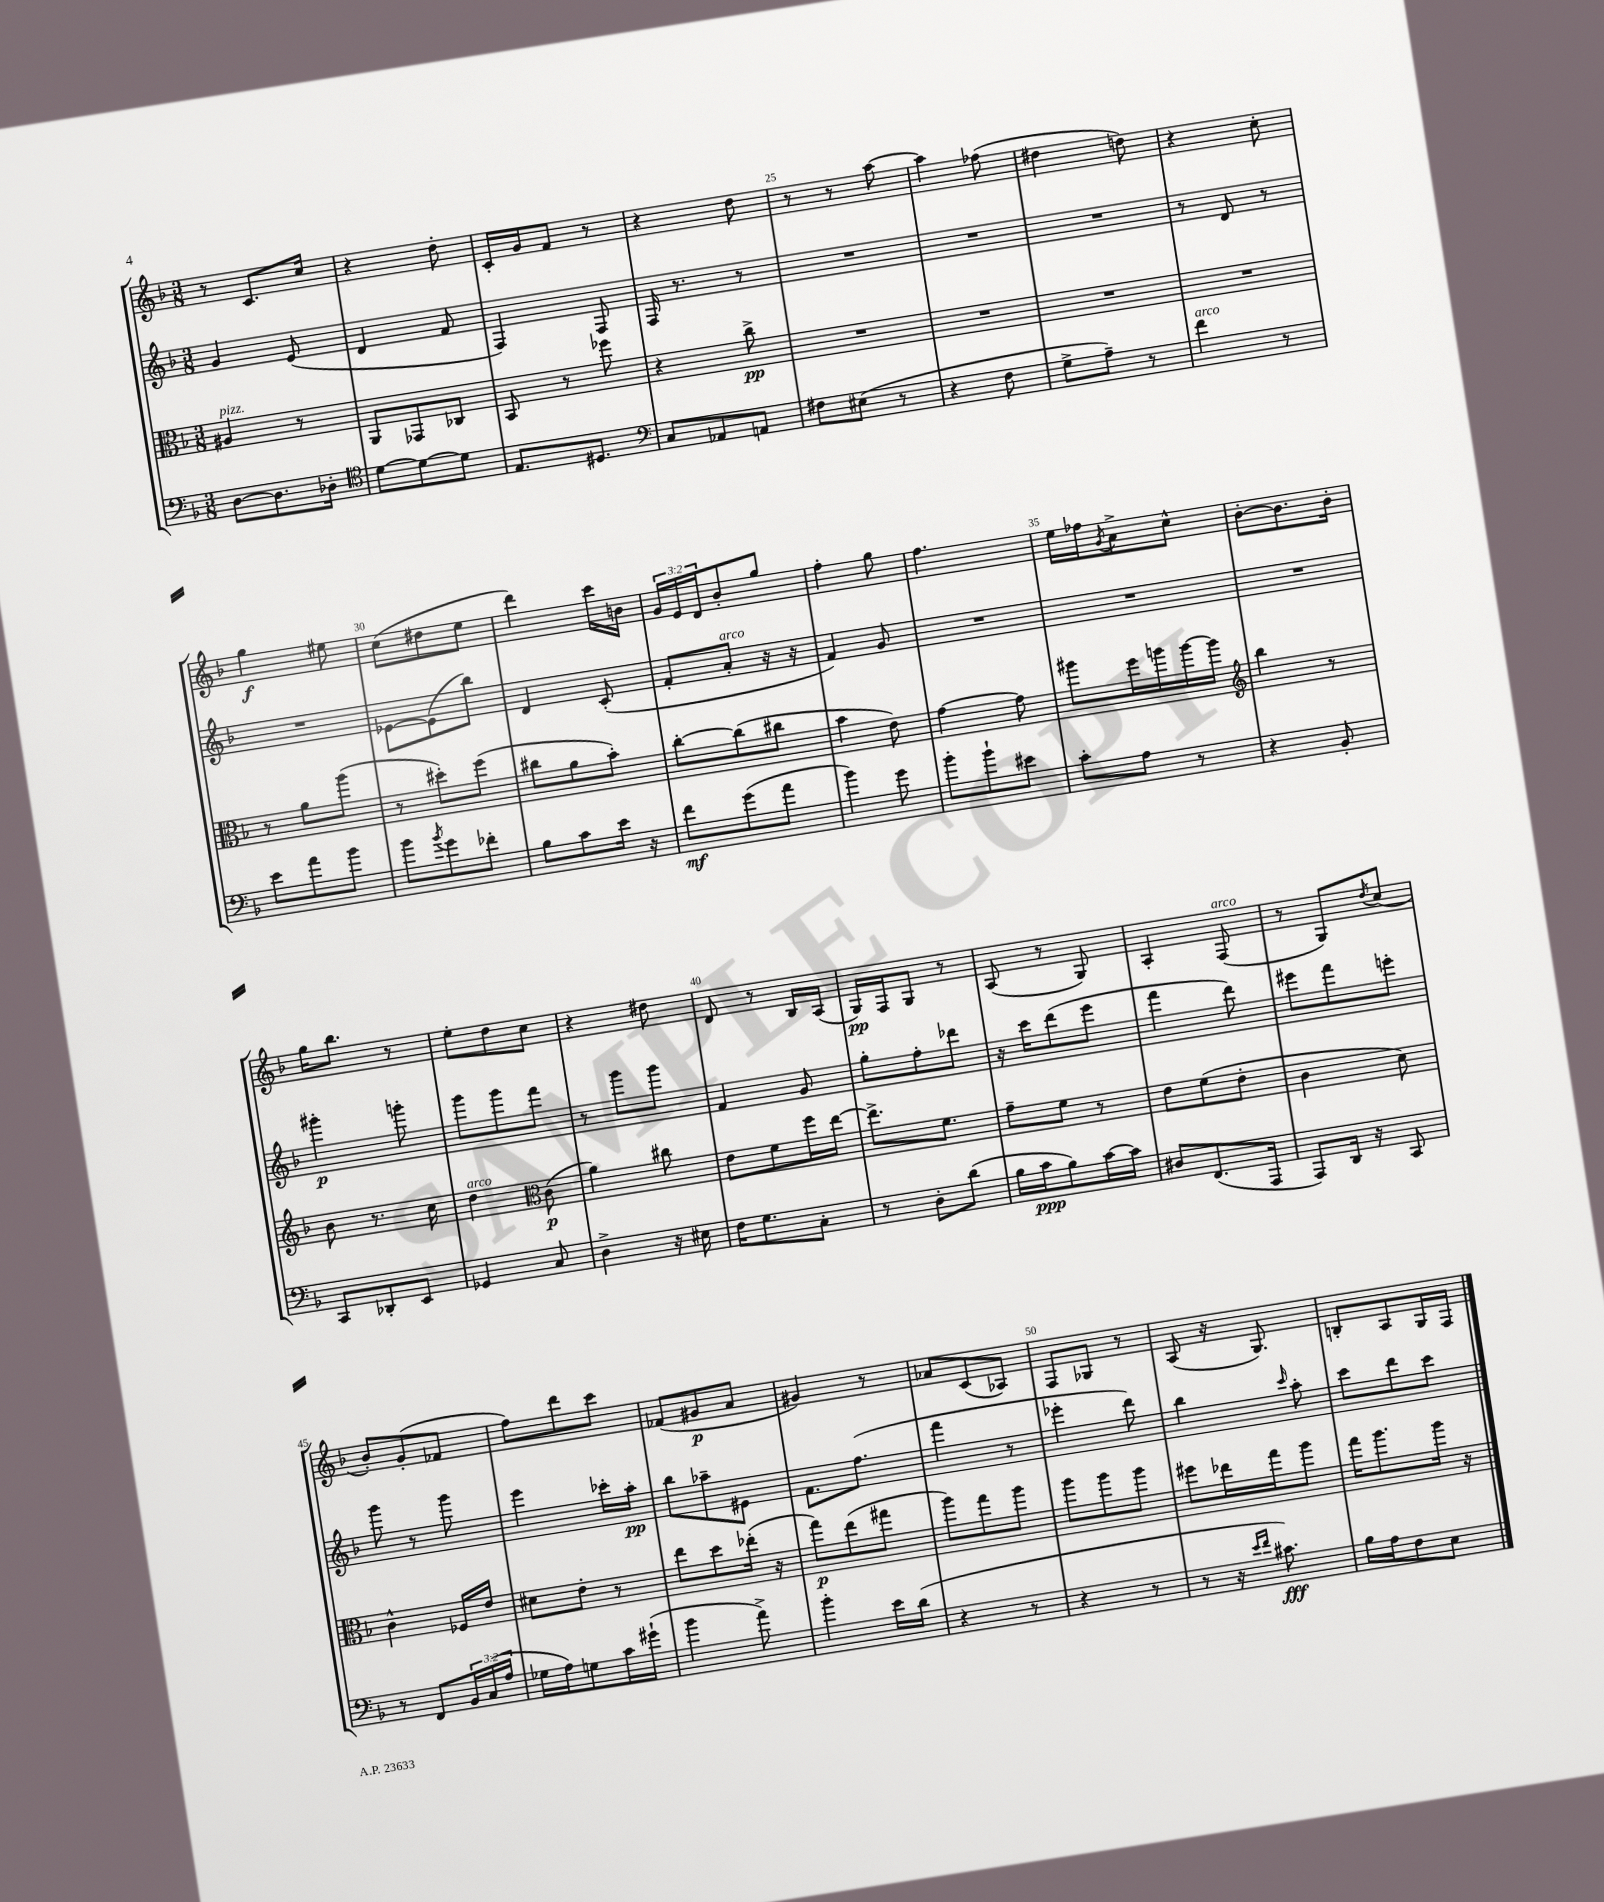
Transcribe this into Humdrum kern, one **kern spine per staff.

**kern	**kern	**kern	**kern
*staff4	*staff3	*staff2	*staff1
*clefF4	*clefC3	*clefG2	*clefG2
*k[b-]	*k[b-]	*k[b-]	*k[b-]
*M3/8	*M3/8	*M3/8	*M3/8
[8D\L	4A#/	4g/	8r
8.D\]	.	.	8.c/L
.	8r	(8e/	.
16D-'\Jk	.	.	16cc/Jk
=	=	=	=
*clefC4	*	*	*
[8d\L	8AA/L	4d/	4r
8d\_	8GG-/	.	.
8d\]J	8C-/J	8f/	8dd'\
=	=	=	=
8.E/L	8BB-/	4F/)	16c'/LL
.	.	.	16g/J
.	8r	.	8f/J
8.D#/J	.	.	.
.	8ff-\	8F/	8r
=	=	=	=
*clefF4	*	*	*
8C/L	4r	16F/	4r
.	.	8.r	.
8AA-/	.	.	.
8AA/J	8cc^\	8r	8dd\
=	=	=	=
8F#\L	4.r	4.r	8r
(8E#\J	.	.	8r
8r	.	.	[8aa\
=	=	=	=
4r	4.r	4.r	4aa\]
8F\	.	.	(8ff-\
=	=	=	=
8G^\L	4.r	4.r	4dd#\
8A~\J)	.	.	.
8r	.	.	8dd\)
=	=	=	=
4f\	4.r	8r	4r
.	.	8d/	.
8r	.	8r	8cc'\
=	=	=	=
8e\L	8r	4.r	4gg\
8a\	8a\L	.	.
8b-\J	(8aa\J	.	8ee#\
=	=	=	=
8b-\L	8r	[8e-\L	(8cc\L
8qb-/	.	.	.
8g\	8dd#'\L)	(8e-\]	8dd#\
8f-'\J	(8ff\J	8bb-\J)	8ee\J
=	=	=	=
8B-\L	8cc#\L	4d/	4ddd\)
8c\	8a\	.	.
16e\Jk	8b-'\J)	(8c'/	16ccc\LL
16r	.	.	16b\JJ
=	=	=	=
8f\L	[8cc'\L	8f'/L	24g/LL
.	.	.	24e/
.	.	.	24d/J
(8g\	(8cc\]	8a'/J	8b-'/
8a\J	8cc#\J	16r	8gg/J
.	.	16r	.
=	=	=	=
4b-\)	4b-\	4f/)	4ff'\
8g\	8e\)	8g/	8gg\
=	=	=	=
8b-'\L	[4g\	4.r	4.ff\
8b-`\	.	.	.
8e#\J	8g\]	.	.
=	=	=	=
8c'\L	8aa#\L	4.r	16ee\LL
.	.	.	16ff-\J
.	.	.	8qg/
8A\J	16ff\L	.	8a^\
.	16aa\	.	.
8r	[16aa\	.	8cc^^\J
.	16aa\]JJ	.	.
=	=	=	=
*	*clefG2	*	*
4r	4bb-\	4.r	[8b-'\L
.	.	.	8.b-\]
8BB-'/	8r	.	.
.	.	.	16b-'\Jk
=	=	=	=
8CC/L	8b-\	4ggg#'\	16gg\LK
.	.	.	8.bb-\J
8DD-'/	8.r	.	.
8EE/J	.	8ggg'\	8r
.	16cc\	.	.
=	=	=	=
4GG-/	4dd\	8ggg\L	8ee'\L
.	.	8ggg\	8dd\
*	*clefC3	*	*
8C/	(8c\	8fff\J	8cc\J
=	=	=	=
4D^\	4a\)	8r	4r
.	.	8ggg\L	.
16r	8cc#\	8ggg\J	8dd#\
16E#\	.	.	.
=	=	=	=
16F\LK	8e\L	4f/	8d/
8.G\	.	.	.
.	8f\	.	8r
8C'\J	16ff\L	8g/	16B-/LL
.	[16ee\JJ	.	(16A/JJ
=	=	=	=
8r	8.ee^\]L	8gg'\L	16G/LL)
.	.	.	16F/J
8D'\L	.	8ff'\	8G/J
.	8.f\J	.	.
(8d\J	.	8ddd-\J	8r
=	=	=	=
16B-\LL	8g~\L	16r	(8A/
16c\J	.	16ccc\LK	.
8B-\)	8f\J	(8ddd\	8r
[16c\L	8r	8eee\J	8G/)
16c\]JJ	.	.	.
=	=	=	=
8D#/L	8e\L	4fff\	4A'/
(8.FF/	(8f\	.	.
.	8e'\J	8ddd\)	(8F/
16AAA/Jk	.	.	.
=	=	=	=
8AAA/L)	4c\	8eee#\L	8r
16DD/Jk	.	8fff\	8G/L)
16r	.	.	.
.	.	.	8qdd/
8CC/	8d\)	8eee'\J	(8cc/J
=	=	=	=
8r	4c^^\	8ggg\	8b-'/L)
8FF/L	.	8r	(8g'/
24BB-/L	16F-/LL	8ggg\	8f-/J
(24C/	.	.	.
.	16e/JJ	.	.
24A/JJ	.	.	.
=	=	=	=
16G-\LL	8d#\L	4eee\	8ff\L)
16A\J)	.	.	.
8G\	8e'\J	.	8ddd\
16c\L	8r	16ccc-'\LL	8ccc\J
(16g#`\JJ	.	16aa'\JJ	.
=	=	=	=
4b-\	8ee\L	8bb-\L	(8f-/L
.	8dd\	8aa-~\	8g#/
8a^\)	(16ee-'\Jk	8e#\J	8a/J
.	16r	.	.
=	=	=	=
4b-'\	8gg\L)	8.f\L	4g#/)
.	(8ee\	.	.
.	.	(8.ff\J	.
16e\LL	8gg#\J	.	8r
(16d\JJ	.	.	.
=	=	=	=
4r	8aa\L)	4fff\	8a-/L
.	8gg\	.	(8c/
8r	8aa\J	8r	8A-/J)
=	=	=	=
4r	8aa\L	4eee-'\	8F/L
.	8aa\	.	8G-/J
8r	8aa\J	8ddd\)	8r
=	=	=	=
8r	8ff#\L	4bb-\	(8A/
16r	16ee-\L	.	16r
16qqe/LL	.	.	.
16qqf/JJ	.	.	.
8.c#\)	16gg\J	.	8.G/)
.	.	16qqccc/	.
.	8aa\J	8aa'\	.
=	=	=	=
16B-\LL	16gg\LK	8ccc\L	8B'/L
16A\J	8.aa\	.	.
8F\	.	8ddd\	8A/
8E\J	16aa\Jk	8ccc\J	16G/L
.	16r	.	16F/JJ
==	==	==	==
*-	*-	*-	*-
